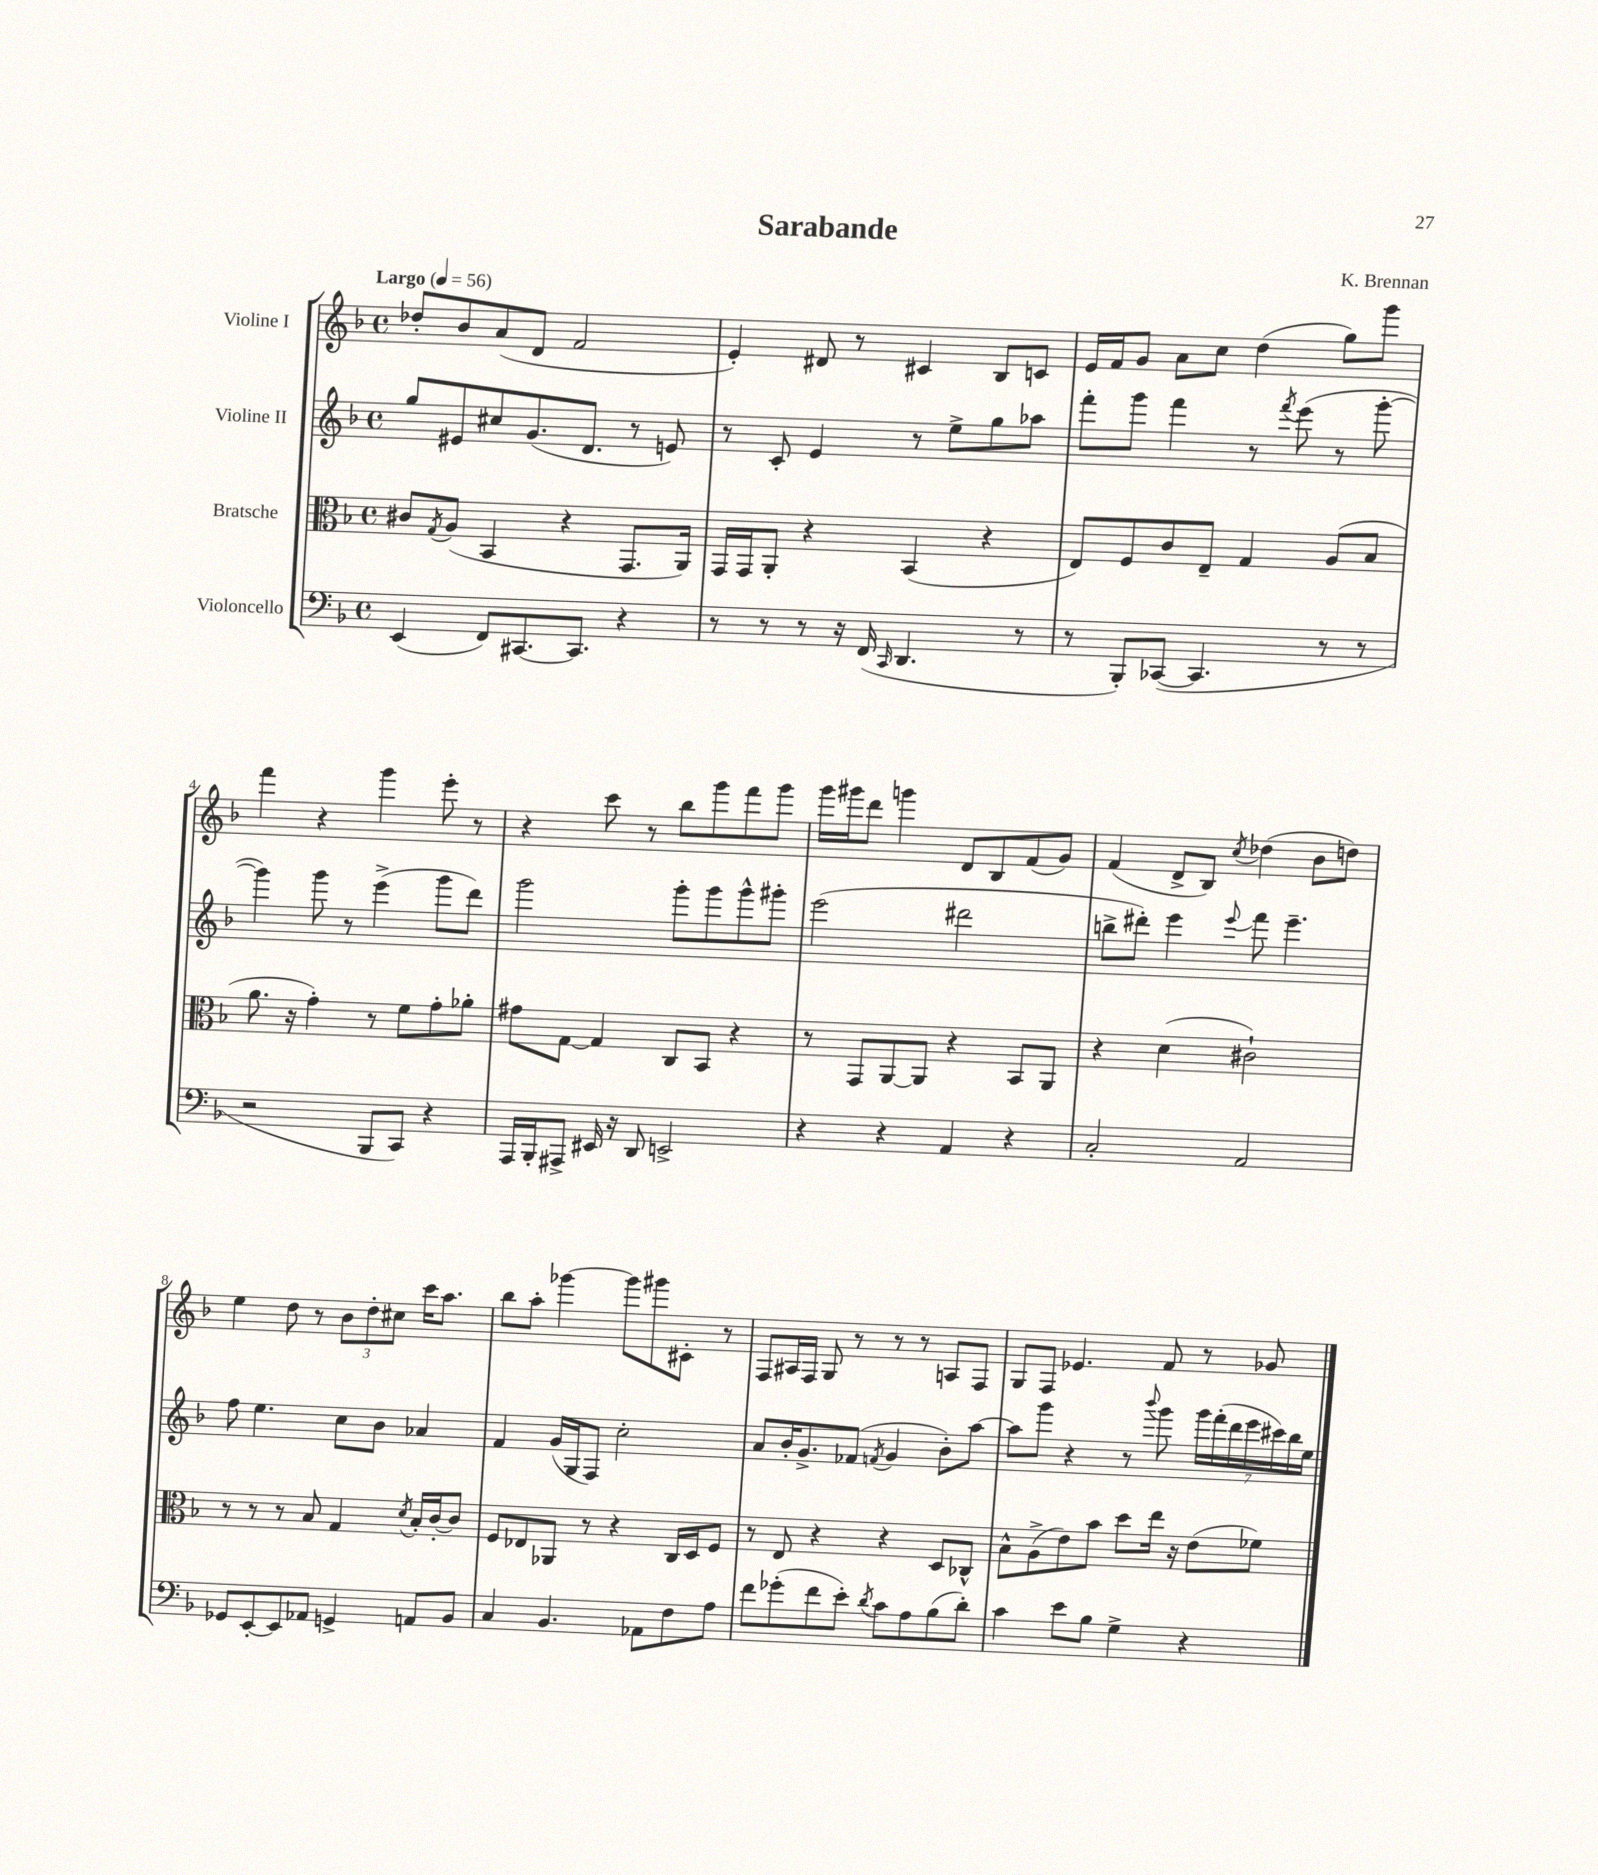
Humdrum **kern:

**kern	**kern	**kern	**kern
*staff4	*staff3	*staff2	*staff1
*clefF4	*clefC3	*clefG2	*clefG2
*k[b-]	*k[b-]	*k[b-]	*k[b-]
*M4/4	*M4/4	*M4/4	*M4/4
*met(c)	*met(c)	*met(c)	*met(c)
*MM56	*MM56	*MM56	*MM56
(4EE/	8c#/L	8gg/L	8dd-'/L
.	8qG/	.	.
.	(8A/J	8e#/	8b-/
8FF/L)	4BB-/	8cc#/	(8a/
[8.CC#/	.	(8.g/	8d/J
.	4r	.	2f/
8.CC#/]J	.	8.d/J	.
4r	8.GG/L	8r	.
.	.	8e/)	.
.	16AA/Jk)	.	.
=	=	=	=
8r	16GG/LL	8r	4e'/)
.	16GG/J	.	.
8r	8AA'/J	8c'/	.
8r	4r	4e/	8d#/
16r	.	.	8r
(16FF/	.	.	.
16qqCC/	.	.	.
4.DD/	(4BB-/	8r	4c#/
.	.	8ee^\L	.
.	4r	8gg\	8B-/L
8r	.	8aa-\J	8c/J
=	=	=	=
8r	8E/L)	8fff'\L	16e/LL
.	.	.	16f/J
8BBB-'/L)	8F/	8ggg\J	8g/J
([8CC-/J	8c/	4fff\	8a\L
4.CC-/]	8E~/J	.	8cc\J
.	4G/	8r	(4dd\
.	.	8qfff/	.
.	.	(8eee\	.
8r	(8A/L	8r	8gg\L)
8r	8B-/J	[8ggg'\	8ggg\J
=	=	=	=
2r	8.a\	4ggg\])	4fff\
.	16r	.	.
.	4g'\)	8ggg\	4r
.	.	8r	.
8BBB-/L	8r	(4eee^\	4ggg\
8CC/J)	8f\L	.	.
4r	8g'\	8ggg\L	8eee'\
.	8a-'\J	8ddd\J)	8r
=	=	=	=
16AAA/LL	8g#\L	2ggg\	4r
16BBB-'/J	.	.	.
8AAA#^/J	[8G\J	.	.
16EE#/	4G/]	.	8ccc\
16r	.	.	.
8DD/	.	.	8r
2EE^/	8C/L	8ggg'\L	8bb-\L
.	8BB-/J	8ggg\	8ggg\
.	4r	8ggg^^\	8fff\
.	.	8ggg#'\J	8ggg\J
=	=	=	=
4r	8r	(2eee\	16ggg\LL
.	.	.	16ggg#\J
.	8GG/L	.	8ddd\J
4r	[8AA/	.	4ggg\
.	8AA/]J	.	.
4AA/	4r	2ddd#\	8d/L
.	.	.	8B-/
4r	8BB-/L	.	(8f/
.	8AA/J	.	8g/J)
=	=	=	=
2C'/	4r	8bb^\L	(4f/
.	.	8ddd#'\J)	.
.	(4d\	4eee\	8d^/L
.	.	.	8B-/J)
.	.	8qqeee/	8qcc/
2AA/	2c#`\)	8fff\	(4dd-\
.	.	4.eee~\	.
.	.	.	8b-\L
.	.	.	8dd\J)
=	=	=	=
8GG-/L	8r	8ff\	4ee\
[8EE'/	8r	4.ee\	.
8EE/]	8r	.	8dd\
8AA-/J	8B-/	.	8r
4GG^/	4G/	8cc\L	12b-\L
.	.	.	12dd'\
.	.	8b-\J	.
.	.	.	12cc#\J
.	8qd/	.	.
8AA/L	16B-'/LL	4a-/	16ccc\LK
.	[16c'/J	.	8.aa\J
8BB-/J	8c/]J	.	.
=	=	=	=
4C/	8F/L	4f/	8bb-\L
.	8E-/	.	8aa'\J
4.BB-/	8AA-/J	(16g/LL	[4ggg-\
.	.	16G/J	.
.	8r	8F/J)	.
.	4r	2cc'\	8ggg-\]L
8AA-\L	.	.	8ggg#\
8F\	16C/LL	.	8c#'\J
.	16D/J	.	.
8A\J	8F/J	.	8r
=	=	=	=
8f\L	8r	8a/L	8F/L
(8g-'\	8E/	16b-'/K	16A#/L
.	.	8.g^/	16F/JJ
8f\	4r	.	8G/
8e'\J)	.	(8f-/J	8r
8qd/	.	8qf/	.
8c\L	4r	4g/	8r
8A\	.	.	8r
(8B-\	8D/L	8b-'\L)	8A/L
8d'\J)	8C-^^/J	[8aa\J	8F/J
=	=	=	=
4c\	8B-^^\L	8aa\]L	8G/L
.	(8A^\	8ggg\J	8F/J
8e\L	8e\)	4r	4.e-/
8B-\J	8b-\J	.	.
4G^\	8dd\L	8r	.
.	.	8qqbbb-/	.
.	16ee\Jk	8ggg\	8f/
.	16r	.	.
4r	(8e\L	28ggg\LL	8r
.	.	(28fff'\	.
.	.	28ddd\	.
.	.	28eee\	.
.	8f-\J)	.	8g-/
.	.	28ccc#\)	.
.	.	28bb-\	.
.	.	28ee\JJ	.
==	==	==	==
*-	*-	*-	*-
